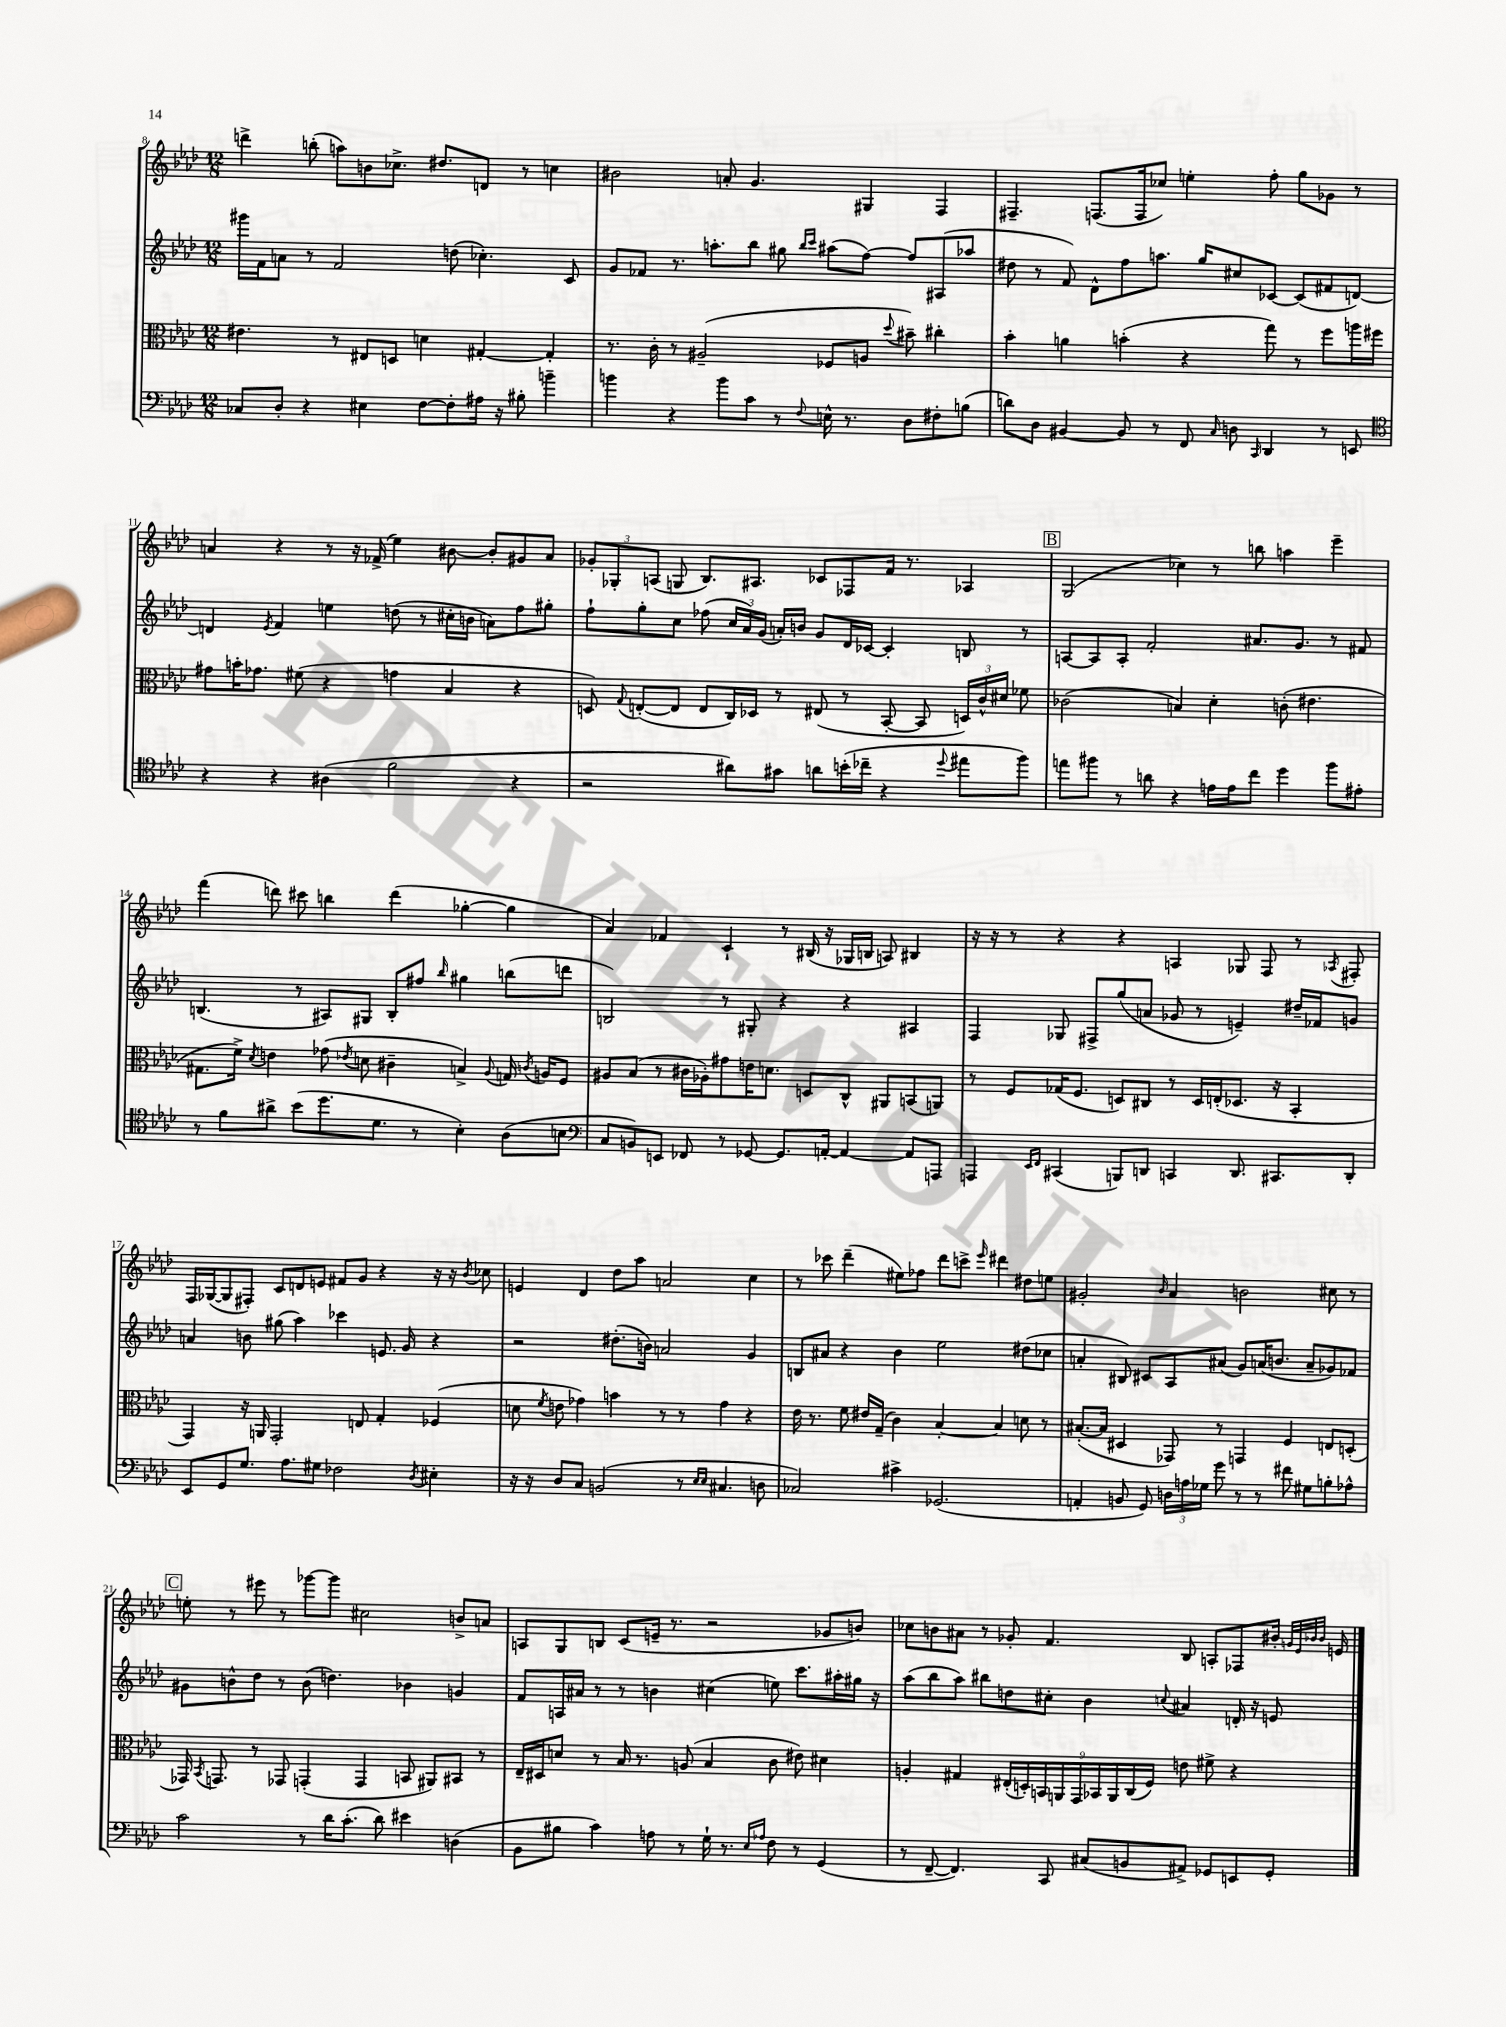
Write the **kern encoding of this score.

**kern	**kern	**kern	**kern
*staff4	*staff3	*staff2	*staff1
*clefF4	*clefC3	*clefG2	*clefG2
*k[b-e-a-d-]	*k[b-e-a-d-]	*k[b-e-a-d-]	*k[b-e-a-d-]
*M12/8	*M12/8	*M12/8	*M12/8
8C-	4.e#	16ggg#	4ddd^
.	.	16f	.
8D-'	.	8a	.
4r	.	8r	(8bb'
.	8r	2f	8aa)
4E#	8E#	.	8b
.	8D	.	8.cc-^
[8F	4d	.	.
.	.	.	8.dd#
8F']	.	(8dd	.
16A#	[4G#'	4.cc-')	8d
16r	.	.	.
8B#'	.	.	8r
4b~	4G#']	.	4cc
.	.	8c	.
=	=	=	=
4b	8.r	8g	2b#
.	.	8f-	.
.	16c'	.	.
4r	8r	8.r	.
.	(2A#~	.	.
.	.	8.aa'	.
8b	.	.	8a'
8c	.	8bb-	4.g
8r	.	8gg#	.
.	.	16qqbb-	.
8qqF	.	16qqccc	.
16E^^	8F-	(8aa#	.
8.r	.	.	.
.	8A	[8ff)	4G#
.	8qqdd-	.	.
8D-	8b#~)	8ff]	.
8F#'	4cc#'	(8A#	4F
(8B	.	8aa-	.
=	=	=	=
8d)	4b-'	8dd#	4.F#~
8D-	.	8r	.
[4BB#	4a	8f)	.
.	.	8d-^^	(8.F
8BB#]	(4b'	8ff	.
.	.	.	16F
8r	.	8.aa	8cc-)
8FF	4r	.	4ee'
.	.	16gg	.
16qqC	.	.	.
8D	.	8cc#	.
16qqCC	.	.	.
4DD-	8gg)	[8c-	8ff'
.	8r	(8c-]	8gg
8r	8ff	8f#	8g-
8EE	16aa	[8d)	8r
.	16ff#	.	.
=	=	=	=
*clefC4	*	*	*
4r	8g#	4d]	4a
.	16b'	.	.
.	8.g-	.	.
.	.	8qe-	.
4r	.	4f	4r
.	(8f#	.	.
(4A#	4r	4ee	8r
.	.	.	16r
.	.	.	(16f-^
2f	4g	(8dd	4ee-)
.	.	8r	.
.	4B-	16cc#'	[8b#
.	.	16b	.
.	.	8a)	8b#']
4r	4r	8ff	8g#
.	.	8gg#'	8a
=	=	=	=
2r	8D)	8ff`	12g-'
.	.	.	12G-'
.	8qqG	.	.
.	([8E'	8gg'	.
.	.	.	(12A
.	8E]	8cc	8G
.	8E	(8ff-	8.B-)
8a#)	16C)	24cc	.
.	.	24a-)	.
.	16D-	.	8.A#
.	.	(24g	.
8g#	8r	16a')	.
.	.	16b	.
8a	(8E#	8g	8c-
(16b'	8r	16d-	8F-
16cc-~	.	[16c-	.
4r	[8BB-'	4c-']	16f
.	.	.	8.r
.	8BB-]	.	.
8qqdd-	.	.	.
8ee#	24D)	8B	4A-
.	24c^^	.	.
.	24d#	.	.
8ff)	8f-	8r	.
=	=	=	=
8ee	(2c-	[8A	(2G
8ff#	.	8A]	.
8r	.	8A'	.
8a	.	2f'	.
4r	4B)	.	4cc-)
16e	4d-'	.	8r
16e	.	.	.
8cc	.	8.a#	8bb
4dd-	(8c'	.	4aa
.	.	8.g	.
.	4.e#	.	.
8ff#	.	8r	4eee-~
8e#'	.	8f#	.
=	=	=	=
8r	8.G#	(4.B	(4fff
8f	.	.	.
.	16f^)	.	.
.	8qd-	.	.
8a#^	4e	.	8ddd)
(8b-	.	8r	8ccc#
8.dd-	(8g-	8A#)	4bb
.	8qe-	.	.
.	8d	8G#	.
8.d-	.	.	.
.	4c#~	8B'	(4ddd
8r	.	8ff#	.
.	.	16qqbb-	.
4B-')	4B^)	4gg#	[4gg-'
.	8qqA-	.	.
(8A-	16G	(8bb	4gg-]
.	8qc	.	.
.	16A	.	.
8B	8F	8ddd	.
=	=	=	=
*clefF4	*	*	*
8C	8A#	2B)	4a-)
8BB)	(8B-	.	.
8EE	8r	.	4f-
8FF-	16c#	.	.
.	16A-')	.	.
8r	8g#	8r	4c`
[8GG-	16e	8G#'	.
.	8.d	.	.
8.GG-]	.	4r	8r
.	8D	.	(16B#
[16AA'	.	.	16r
4AA_	8C^^	4r	16G-
.	.	.	16B
.	8AA#	.	8A)
8AA]	(8BB	4A#	4B#
8AAA	8AA)	.	.
=	=	=	=
4AAA	8r	4F	16r
.	.	.	16r
.	8F	.	8r
16qqEE-	.	.	.
16qqFF	.	.	.
(4CC#	(16G-	8G-	4r
.	8.F	.	.
.	.	8F#^	.
8BBB)	8D)	(8gg	4r
8DD	8C#	8a	.
4CC	8r	8g-	4A
.	16D	8r	.
.	(16E'	.	.
8.DD	8.D-	4e~)	8G-
.	.	.	8F
8.CC#	16r	.	.
.	4BB-'	16dd#~	8r
.	.	16f-	.
.	.	.	8qA-
8DD'	.	8g	8F#'
=	=	=	=
8EE-	4GG)	4a	16F
.	.	.	([16G-
8GG	.	.	8G-]
8.G	16r	8b	8F#')
.	16AA	.	.
.	2GG'	(8gg#	8c
8.A-	.	.	.
.	.	4aa-)	8d
8G#	.	.	8e
2F-	.	4ccc-	8f#
.	8E	.	8g
.	4G'	8.e	4r
.	.	16g	.
8qD-	.	.	.
4E#'	(4F-	4r	16r
.	.	.	16r
.	.	.	8qb-
.	.	.	8cc-
=	=	=	=
16r	8d	2r	4e
16r	.	.	.
.	8qf	.	.
8D-	8e	.	.
8C	4g-)	.	4d-
(2BB	.	.	.
.	4b	(8.dd#'	8dd-
.	.	.	8aa-
.	.	16b)	.
.	8r	2a	2a
8r	8r	.	.
16qqE-	.	.	.
16qqE-	.	.	.
4.C#	4g-	.	.
.	4r	4g	4cc
8D	.	.	.
=	=	=	=
2C-)	16e-	8B	8r
.	8.r	.	.
.	.	8a#	8ccc-
.	8f	4r	(4ddd-~
.	16e#	.	.
.	(16G~	.	.
4c#^	4c)	4b-	8ee#)
.	.	.	8ff-
(2.GG-	[4B-'	2ee-	8ddd-
.	.	.	8ccc^
.	.	.	16qqeee-
.	4B-]	.	4ddd#
.	8d	(8dd#	8dd#
.	8r	8cc-	8ee
=	=	=	=
4AA'	([8.B#'	4a'	2g#'
.	16B#]	.	.
8BB	4D#	8B#)	.
8GG)	.	8c#	.
.	.	.	16qqb-
24D	8GG-)	8A-	4a-
24A	.	.	.
24G-	.	.	.
8g	8r	(8a#	.
8r	4GG	8g)	2b
8r	.	(16a	.
.	.	8.b	.
8f#	4F	.	.
8G#	.	8a~	.
8B'	8E	8g-)	8cc#
8A-^^	(8D'	8f-	8r
=	=	=	=
2c	16GG-)	8g#	8ee'
.	8qBB-	.	.
.	8.GG	.	.
.	.	8b^^	8r
.	8r	8dd-	8eee#
.	8GG-	8r	8r
8r	(4GG'	(8b	[8ggg-
16d-	.	4.dd)	8ggg-]
(8.c'	.	.	.
.	4GG	.	2cc#
8d-)	.	.	.
4e#	8BB	4b-	.
.	8AA#)	.	.
(4D	8BB#	4g	8b^
.	8r	.	8a
=	=	=	=
8BB-	16E-~	8f	8A
.	16D#	.	.
8B#	8d	16A	8G
.	.	16a#	.
4c)	8r	8r	8B
.	16B-	8r	(8c
.	8.r	.	.
8A	.	4b	16e~
.	.	.	8.r
8r	(8A	.	.
16G`	4B-	(4cc#	2r
8.r	.	.	.
16qqE-	.	.	.
16qqA-	.	.	.
8F	8c	8ee)	.
8r	8e#)	8.ccc	.
(4GG	4d#	.	8g-
.	.	16aa#'	.
.	.	16gg#	8b)
.	.	16r	.
=	=	=	=
8r	4A'	(8aa-	8cc-
[8FF~	.	8bb-	8b
4.FF])	4G#	8aa-)	8a#
.	.	8bb#	8r
.	(18E#'	8dd	8g-'
.	18D')	.	.
.	18BB	.	.
8CC	.	8cc#'	4.f
.	18AA	.	.
.	18GG	.	.
(8C#	.	4b-	.
.	18BB-	.	.
.	18AA	.	.
8BB	.	.	.
.	(18C	.	.
.	18F)	.	.
.	.	8qqcc	.
8AA#^)	8e	4a#	8B-
8GG-	8f#^	.	8A'
8EE	4r	16d'	8F-
.	.	16r	.
8GG-'	.	8e	16b#'
.	.	.	32qqg
.	.	.	32qqe-
.	.	.	32qqb-
.	.	.	32qqb-
.	.	.	16e
==	==	==	==
*-	*-	*-	*-
